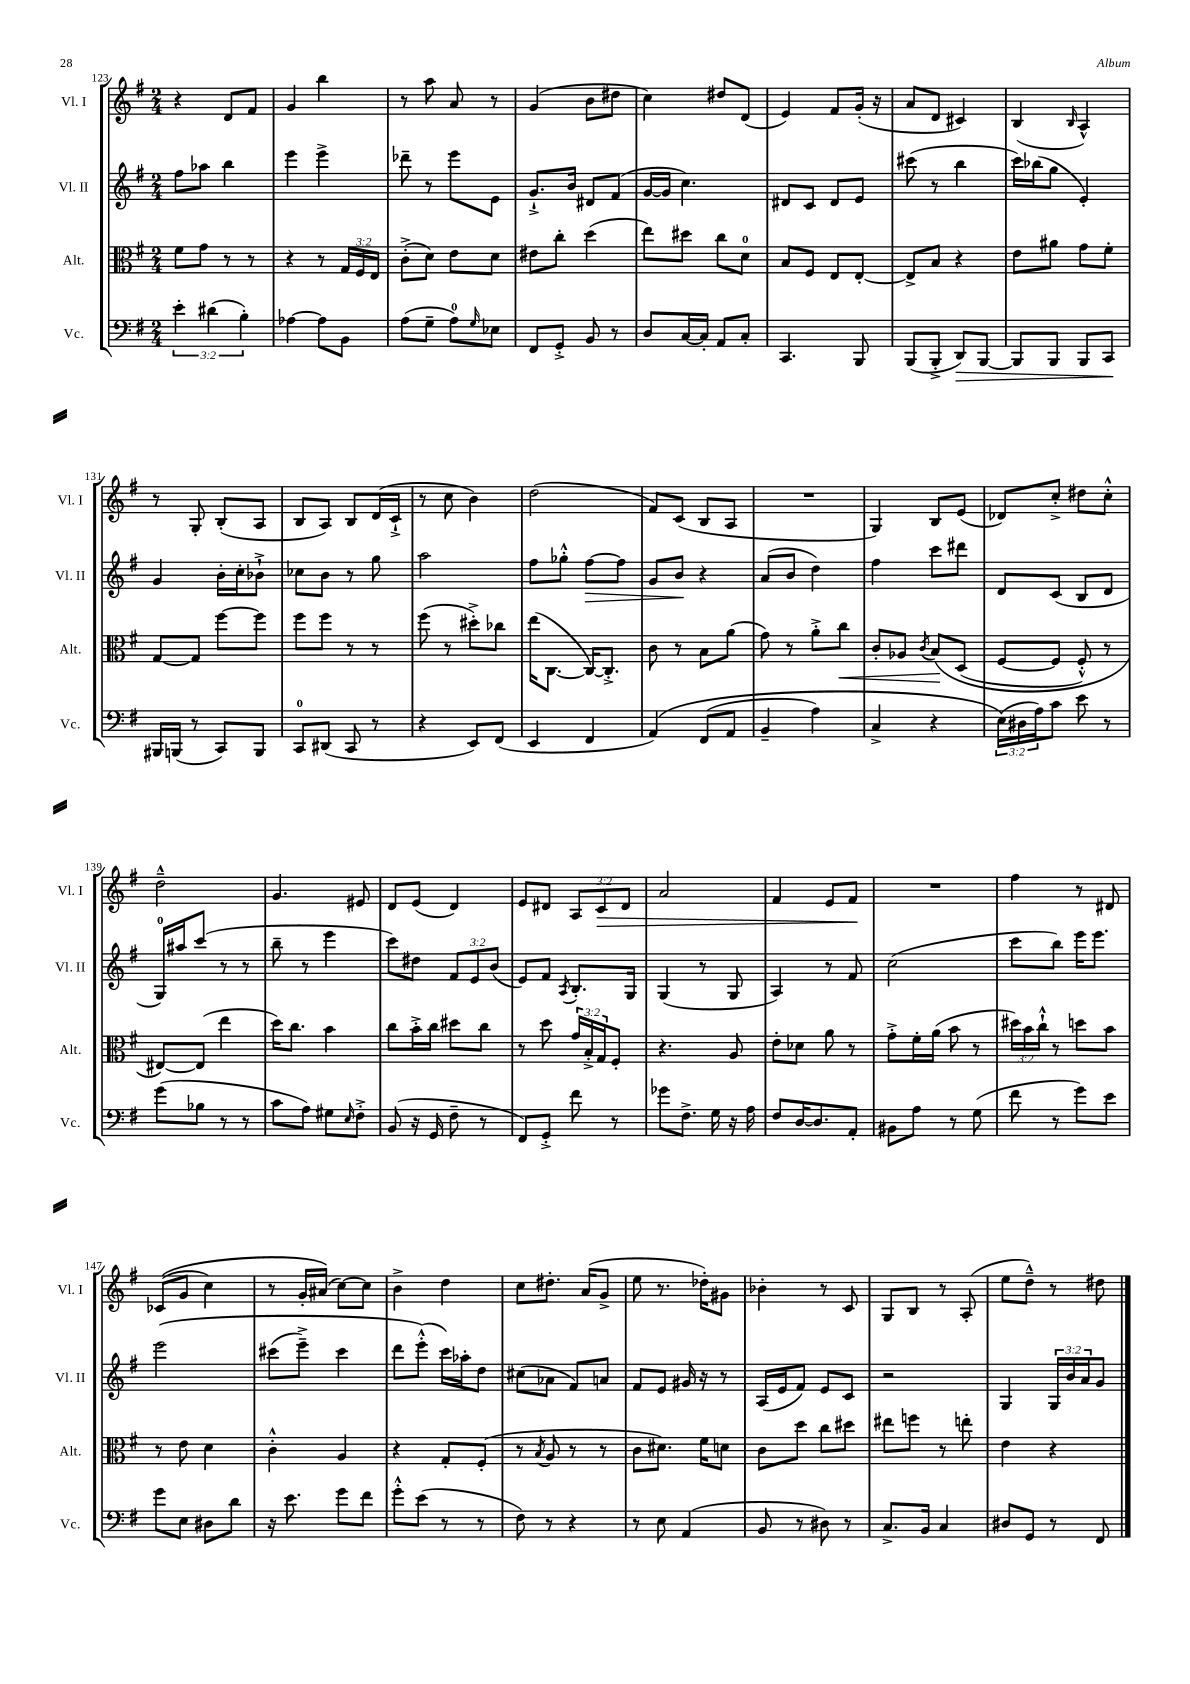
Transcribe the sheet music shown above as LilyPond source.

<<
\new StaffGroup <<
\new Staff = "s0" \with { instrumentName = "Vl. I" shortInstrumentName = "Vl. I" } {
    \clef treble \key g \major \numericTimeSignature \time 2/4 \override Staff.TupletNumber.text = #tuplet-number::calc-fraction-text
    r4 d'8 fis'8 |
    g'4 b''4 |
    r8 a''8 a'8 r8 |
    g'4( b'8 dis''8 |
    c''4) dis''8 d'8( |
    e'4) fis'8 g'16-.( r16 |
    a'8 d'8 cis'4) |
    b4( \grace { b16 } a4-^) |
    r8 g8-. b8-.( a8 |
    b8 a8) b8 d'16( c'16-!-> |
    r8 c''8 b'4) |
    d''2( |
    fis'8) c'8( b8 a8 |
    R2 |
    g4) b8 e'8( |
    des'8) c''8-.-> dis''8 c''8-.-^ |
    d''2---^ |
    g'4. eis'8 |
    d'8 e'8( d'4) |
    e'8 dis'8 \tuplet 3/2 { a8 c'8\> dis'8 } |
    a'2 |
    fis'4 e'8 fis'8\! |
    R2 |
    fis''4 r8 dis'8 |
    ces'8(\( g'8 c''4) |
    r8 g'16-. ais'16(\) c''8~) c''8 |
    b'4-> d''4 |
    c''8 dis''8.-. a'16( g'8-> |
    e''8 r8. des''16-.) gis'8 |
    bes'4-. r8 c'8 |
    g8 b8 r8 a8-.( |
    e''8 d''8---^) r8 dis''8 \bar "|." |
}
\new Staff = "s1" \with { instrumentName = "Vl. II" shortInstrumentName = "Vl. II" } {
    \clef treble \key g \major \numericTimeSignature \time 2/4 \override Staff.TupletNumber.text = #tuplet-number::calc-fraction-text
    fis''8 aes''8 b''4 |
    e'''4 e'''4-> |
    des'''8-- r8 e'''8 e'8 |
    g'8.-!-> b'16 dis'8 fis'8( |
    g'16~ g'16 c''4.) |
    dis'8 c'8 dis'8 e'8 |
    cis'''8( r8 b''4 |
    c'''16) bes''16( g''8 e'4-.) |
    g'4 b'16-. c''16-. bes'8-!-> |
    ces''8 b'8 r8 g''8 |
    a''2 |
    fis''8 ges''8-.-^ fis''8~\> fis''8 |
    g'8 b'8\! r4 |
    a'8( b'8 d''4) |
    fis''4 c'''8 dis'''8 |
    d'8 c'8( b8 d'8 |
    g16-0) ais''16 c'''8( r8 r8 |
    b''8-- r8 e'''4 |
    c'''8) dis''8 \tuplet 3/2 { fis'8 e'8 b'8( } |
    e'8) fis'8 \acciaccatura { a8 } b8.-. g16 |
    g4( r8 g8 |
    a4) r8 fis'8 |
    c''2( |
    c'''8 b''8) e'''16 e'''8. |
    e'''2\( |
    cis'''8( e'''8--->) cis'''4 |
    d'''8 e'''8-.-^(\) c'''16) aes''16-. d''8 |
    cis''8( aes'8 fis'8) a'8 |
    fis'8 e'8 gis'16 r16 r8 |
    a16( e'16 fis'8) e'8 c'8 |
    r2 |
    g4 \tuplet 3/2 { g16 b'16 a'16 } g'8 \bar "|." |
}
\new Staff = "s2" \with { instrumentName = "Alt." shortInstrumentName = "Alt." } {
    \clef alto \key g \major \numericTimeSignature \time 2/4 \override Staff.TupletNumber.text = #tuplet-number::calc-fraction-text
    fis'8 g'8 r8 r8 |
    r4 r8 \tuplet 3/2 { g16 fis16 e16 } |
    c'8-.->( d'8) e'8 d'8 |
    eis'8 c''8-. d''4( |
    e''8) dis''8 c''8 d'8-0 |
    b8 fis8 e8 e8~-. |
    e8-> b8 r4 |
    e'8 ais'8 g'8 fis'8-. |
    g8~ g8 fis''8~ fis''8 |
    fis''8 fis''8 r8 r8 |
    fis''8( r8 dis''8-.->) ces''8 |
    e''16( c8.~ c16~) c8.-.-> |
    c'8 r8 b8 a'8( |
    g'8) r8 a'8-.-> c''8\< |
    c'8-. aes8 \acciaccatura { c'8 } b8\!\( d8( |
    fis8~ fis8 fis8-.-^) r8 |
    eis8~\) eis8( e''4 |
    d''16) c''8. b'4 |
    c''8 b'16-.-> c''16 dis''8 c''8 |
    r8 d''8 \tuplet 3/2 { g'16 b16-.-> g16 } fis8-. |
    r4. a8 |
    e'8-. des'8 a'8 r8 |
    g'8-.-> fis'16-. a'16( b'8 r8 |
    \tuplet 3/2 { dis''16) b'16 c''16-!-^ } r8 d''8 b'8 |
    r8 e'8 d'4 |
    c'4-.-^ a4 |
    r4 g8-. fis8-.( |
    r8 \acciaccatura { b8 } a8 r8 r8 |
    c'8 dis'8.) fis'16 d'8 |
    c'8 d''8 c''8 dis''8 |
    eis''8 f''8 r8 e''8-. |
    e'4 r4 \bar "|." |
}
\new Staff = "s3" \with { instrumentName = "Vc." shortInstrumentName = "Vc." } {
    \clef bass \key g \major \numericTimeSignature \time 2/4 \override Staff.TupletNumber.text = #tuplet-number::calc-fraction-text
    \tuplet 3/2 { e'4-. dis'4( b4-.) } |
    aes4~ aes8 b,8 |
    a8( g8-- a8-0) \grace { g16 } ees8 |
    fis,8 g,8-.-> b,8 r8 |
    d8 c16~ c16-. a,8 c8-. |
    c,4. b,,8 |
    b,,8( b,,8-.-> d,8\>) b,,8~ |
    b,,8 b,,8 b,,8 c,8\! |
    bis,,16 b,,16( r8 c,8) b,,8 |
    c,8-0 dis,8( c,8 r8 |
    r4 e,8) fis,8( |
    e,4 fis,4 |
    a,4)\( fis,8( a,8 |
    b,4-- a4) |
    c4-> r4 |
    \tuplet 3/2 { e16(\) dis16 a16) } c'8 e'8 r8 |
    g'8( bes8 r8 r8 |
    c'8 a8) gis8 \grace { e16 } fis8-.-> |
    b,8( r16 g,16 fis8-- r8 |
    fis,8) g,8-.-> fis'8 r8 |
    ges'8 fis8.-> g16 r16 a16 |
    fis8 d16~ d8. a,8-. |
    bis,8 a8 r8 g8( |
    fis'8 r8 g'8) e'8 |
    g'8 e8 dis8 d'8 |
    r16 e'8. g'8 fis'8 |
    g'8-.-^ e'8( r8 r8 |
    fis8) r8 r4 |
    r8 e8 a,4( |
    b,8 r8 dis8) r8 |
    c8.-> b,16 c4 |
    dis8 g,8 r8 fis,8 \bar "|." |
}
>>
>>
\layout { \context { \Score currentBarNumber = #123 } }
